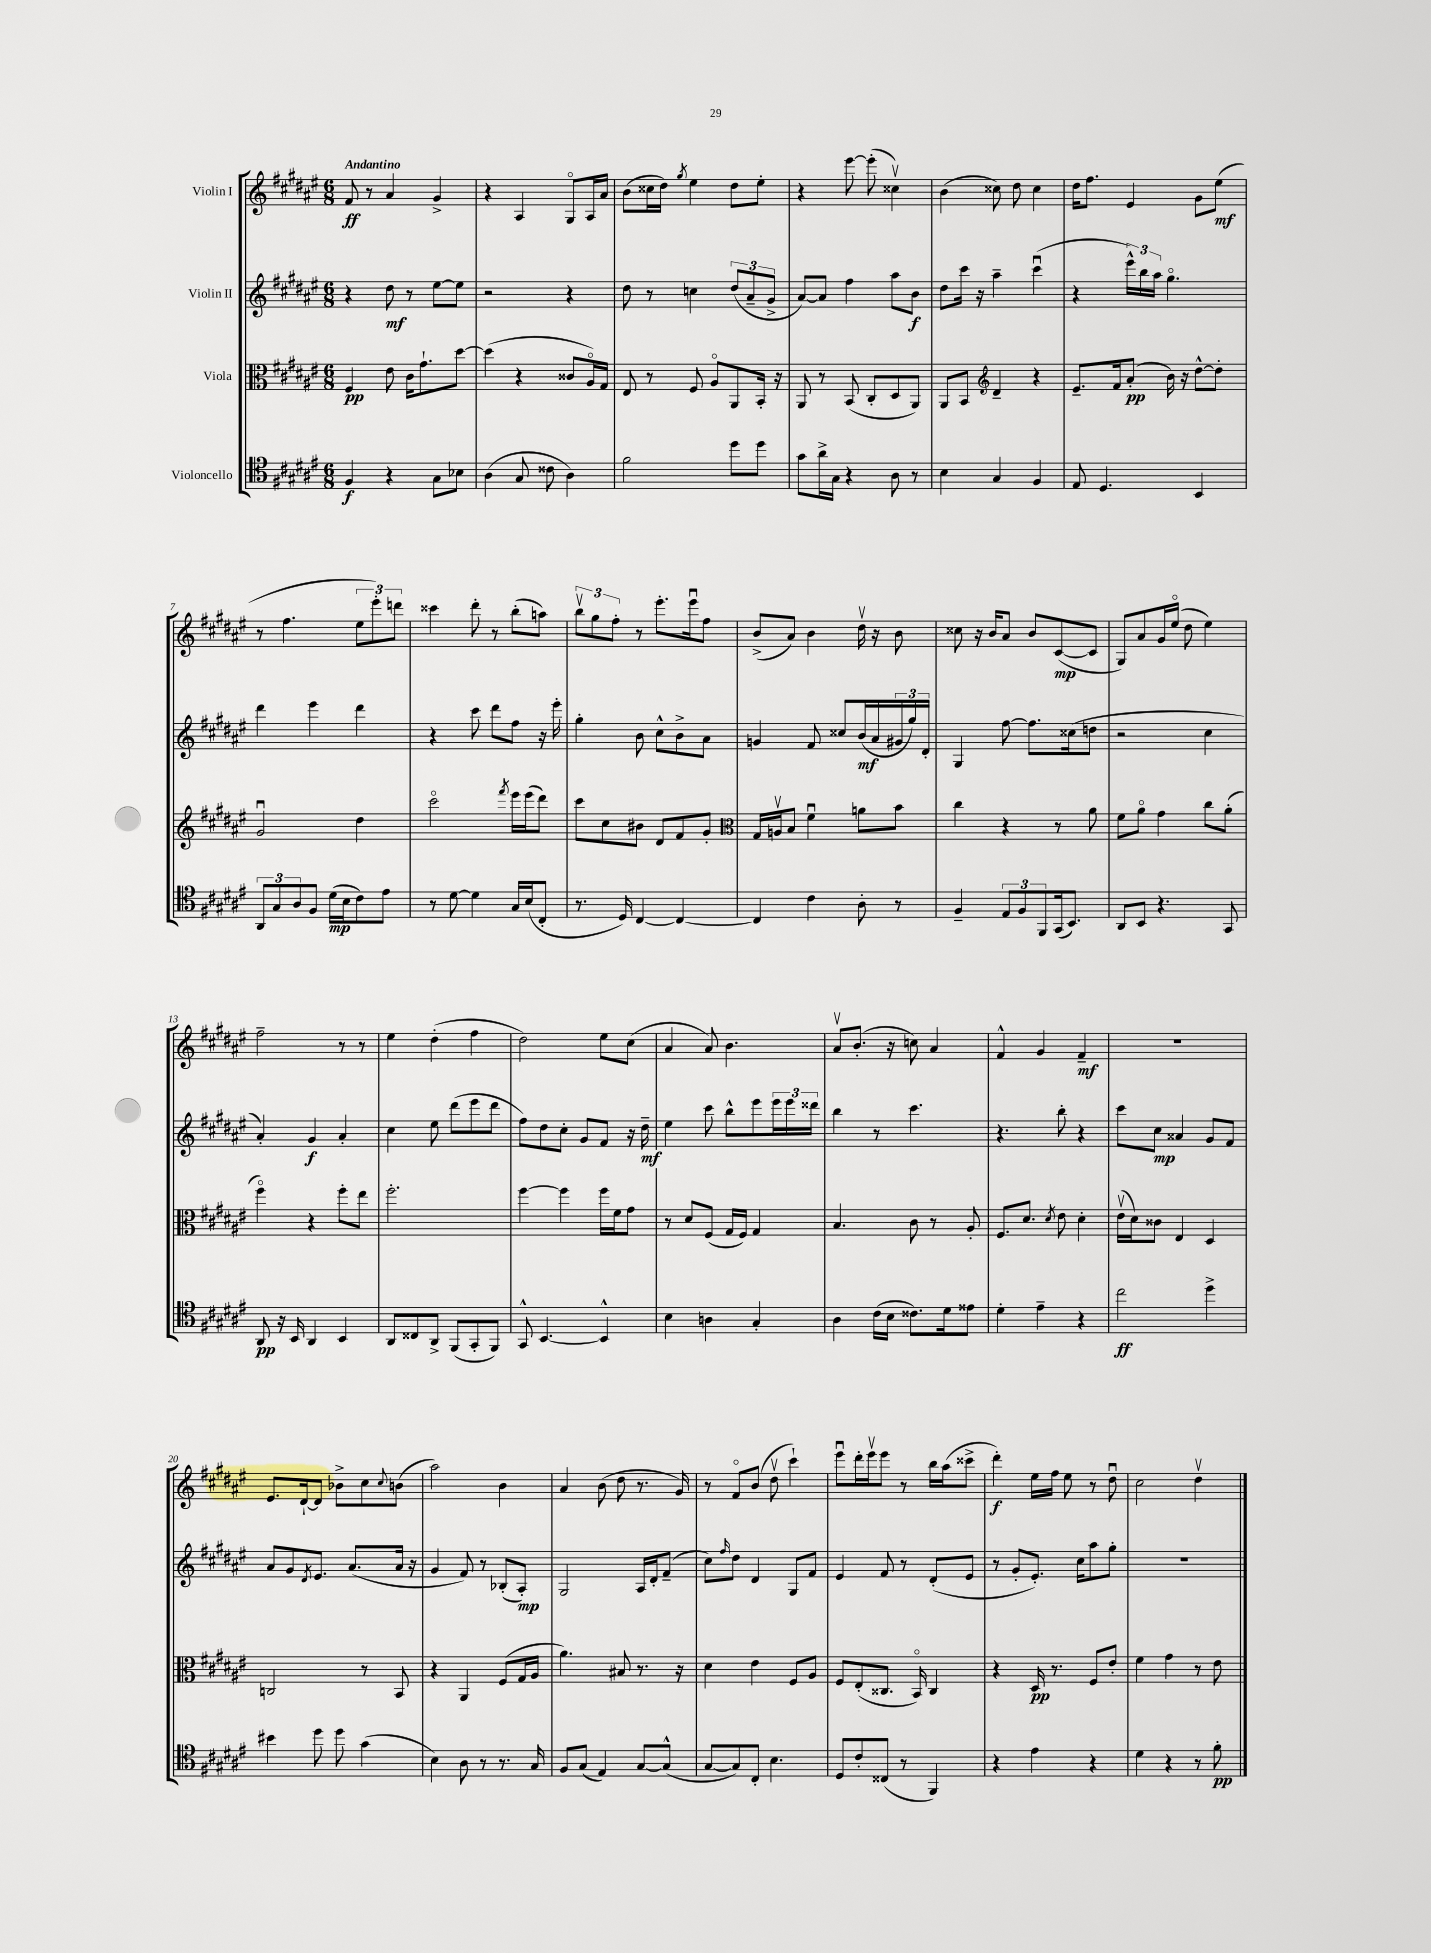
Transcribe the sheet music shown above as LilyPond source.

<<
\new StaffGroup <<
\new Staff = "s0" \with { instrumentName = "Violin I" } {
    \clef treble \key fis \major \numericTimeSignature \time 6/8 \tempo "Andantino"
    fis'8\ff r8 ais'4 gis'4-> |
    r4 ais4 gis8\flageolet ais16 ais'16 |
    b'8( cisis''16 dis''16) \acciaccatura { gis''8 } eis''4 dis''8 eis''8-. |
    r4 eis'''8~ eis'''8-.( cisis''4\upbow) |
    b'4( cisis''8) dis''8 cisis''4 |
    dis''16 fis''8. eis'4 gis'8 eis''8\mf( |
    r8 fis''4. \tuplet 3/2 { eis''8 eis'''8-.) d'''8 } |
    cisis'''4 dis'''8-. r8 b''8-.( a''8) |
    \tuplet 3/2 { b''8\upbow gis''8 fis''8-. } r8 eis'''8.-. eis'''16\downbow fis''8 |
    b'8->( ais'8) b'4 dis''16\upbow r16 b'8 |
    cisis''8 r16 b'16 ais'8 b'8 cis'8~\mp( cis'8 |
    gis8) ais'8 gis'16 eis''16\flageolet( dis''8 eis''4) |
    fis''2-- r8 r8 |
    eis''4 dis''4-.( fis''4 |
    dis''2) eis''8 cis''8( |
    ais'4 ais'8) b'4. |
    ais'8\upbow b'8.-.( r16 c''8) ais'4 |
    fis'4-^ gis'4 fis'4--\mf |
    R2. |
    eis'8. dis'16~-! dis'8 bes'8-> cis''8 \appoggiatura { cis''8 } b'8( |
    ais''2) b'4 |
    ais'4 b'8( dis''8 r8. gis'16) |
    r8 fis'8\flageolet b'8( dis''8\upbow cis'''4-!) |
    eis'''8\downbow dis'''16-. eis'''16\upbow eis'''8 r8 b''16 ais''16( cisis'''8-> |
    dis'''4-.\f) eis''16 fis''16 eis''8 r8 dis''8\downbow |
    cis''2 dis''4\upbow \bar "|." |
}
\new Staff = "s1" \with { instrumentName = "Violin II" } {
    \clef treble \key fis \major \numericTimeSignature \time 6/8
    r4 dis''8\mf r8 eis''8~ eis''8 |
    r2 r4 |
    dis''8 r8 c''4 \tuplet 3/2 { dis''8( ais'8-- gis'8-> } |
    ais'8~) ais'8 fis''4 ais''8 b'8\f |
    dis''8 cis'''16 r16 ais''4-- cis'''4\downbow( |
    r4 \tuplet 3/2 { eis'''16-^) b''16 ais''16 } gis''4.\flageolet |
    dis'''4 eis'''4 dis'''4 |
    r4 cis'''8 dis'''8 fis''8 r16 eis'''16-. |
    gis''4-. b'8 cis''8-^ b'8-> ais'8 |
    g'4 fis'8 cisis''8 b'16\mf( ais'16 \tuplet 3/2 { gis'16 gis''16) dis'16-. } |
    gis4 fis''8~ fis''8. cisis''16( d''8 |
    r2 cis''4 |
    ais'4-.) gis'4\f ais'4-. |
    cis''4 eis''8 dis'''8( eis'''8 dis'''8 |
    fis''8) dis''8 cis''8-. gis'8 fis'8 r16 dis''16--\mf |
    eis''4 cis'''8 b''8-^ eis'''8 \tuplet 3/2 { eis'''16 eis'''16 disis'''16 } |
    b''4 r8 cis'''4. |
    r4. b''8-. r4 |
    cis'''8 cis''8\mp aisis'4 gis'8 fis'8 |
    ais'8 gis'8 \acciaccatura { dis'8 } eis'8. ais'8.( ais'16 r16 |
    gis'4 fis'8) r8 bes8-.( ais8-.\mp) |
    gis2 ais16 dis'16-. fis'8--( |
    cis''8) \grace { fis''16 } dis''8 dis'4 gis8 fis'8 |
    eis'4 fis'8 r8 dis'8-.( eis'8 |
    r8 gis'8-. eis'8.-.) cis''16 ais''8 gis''8-. |
    R2. \bar "|." |
}
\new Staff = "s2" \with { instrumentName = "Viola" } {
    \clef alto \key fis \major \numericTimeSignature \time 6/8
    fis4\pp eis'8 cis'16 gis'8.-! dis''8~ |
    dis''4( r4 cisis'8 ais16\flageolet) gis16 |
    eis8 r8 fis8 ais8\flageolet ais,8 b,16-. r16 |
    ais,8 r8 b,8( cis8-. dis8 ais,8) |
    ais,8 b,8 \clef treble dis'4-- r4 |
    eis'8.-- fis'16 ais'8-.\pp( b'16) r16 dis''8~-^ dis''8-. |
    gis'2\downbow dis''4 |
    cis'''2\flageolet \acciaccatura { fis'''8 } eis'''16 eis'''16( dis'''8) |
    cis'''8 cis''8 bis'8 dis'8 fis'8 gis'8-. |
    \clef alto gis16 a16\upbow b8 fis'4\downbow a'8 b'8 |
    cis''4 r4 r8 ais'8 |
    fis'8 ais'8\flageolet gis'4 cis''8 ais'8-.( |
    fis''4\flageolet) r4 fis''8-. eis''8 |
    fis''2.-. |
    fis''4~ fis''4 fis''16 fis'16 gis'8 |
    r8 dis'8 fis8( gis16 fis16) gis4 |
    b4. cis'8 r8 ais8-. |
    fis8. dis'8. \acciaccatura { dis'8 } eis'8 dis'4-. |
    eis'16\upbow( dis'16) cisis'8 eis4 dis4 |
    c2 r8 b,8 |
    r4 ais,4 fis8( gis16 ais16 |
    ais'4.) bis8 r8. r16 |
    dis'4 eis'4 fis8 ais8 |
    fis8 eis8-.( cisis8. b,16\flageolet) cisis4 |
    r4 dis16\pp r8. fis8 eis'8-. |
    fis'4 gis'4 r8 eis'8 \bar "|." |
}
\new Staff = "s3" \with { instrumentName = "Violoncello" } {
    \clef tenor \key fis \major \numericTimeSignature \time 6/8
    fis4\f r4 gis8 bes8 |
    ais4( gis8 cisis'8 ais4) |
    fis'2 dis''8 dis''8 |
    gis'8 ais'16-> gis16 r4 ais8 r8 |
    b4 gis4 fis4 |
    eis8 dis4. b,4 |
    \tuplet 3/2 { ais,8 gis8 ais8 } fis8 dis'16\mp( b16 cis'8) eis'8 |
    r8 dis'8~ dis'4 gis16 b16( cis8-. |
    r8. dis16) cis4~ cis4~ |
    cis4 cis'4 ais8-. r8 |
    fis4-- \tuplet 3/2 { eis8 fis8 fis,8 } gis,16( b,8.) |
    ais,8 b,8 r4. gis,8 |
    ais,8\pp r16 b,16 ais,4 b,4 |
    ais,8 cisis8 ais,8-> fis,8( gis,8-. fis,8) |
    gis,8-^ b,4.~ b,4-^ |
    b4 a4 gis4-. |
    ais4 cis'16( b16 cisis'8.) dis'16 eisis'8 |
    dis'4-. eis'4-- r4 |
    cis''2\ff dis''4-> |
    bis'4 dis''8 dis''8 gis'4( |
    b4) ais8 r8 r8. gis16 |
    fis8 gis8( eis4) gis8~ gis8-^( |
    gis8~ gis8) cis8-. b4. |
    dis8 cis'8-. cisis8( r8 fis,4) |
    r4 eis'4 r4 |
    dis'4 r4 r8 fis'8-.\pp \bar "|." |
}
>>
>>
